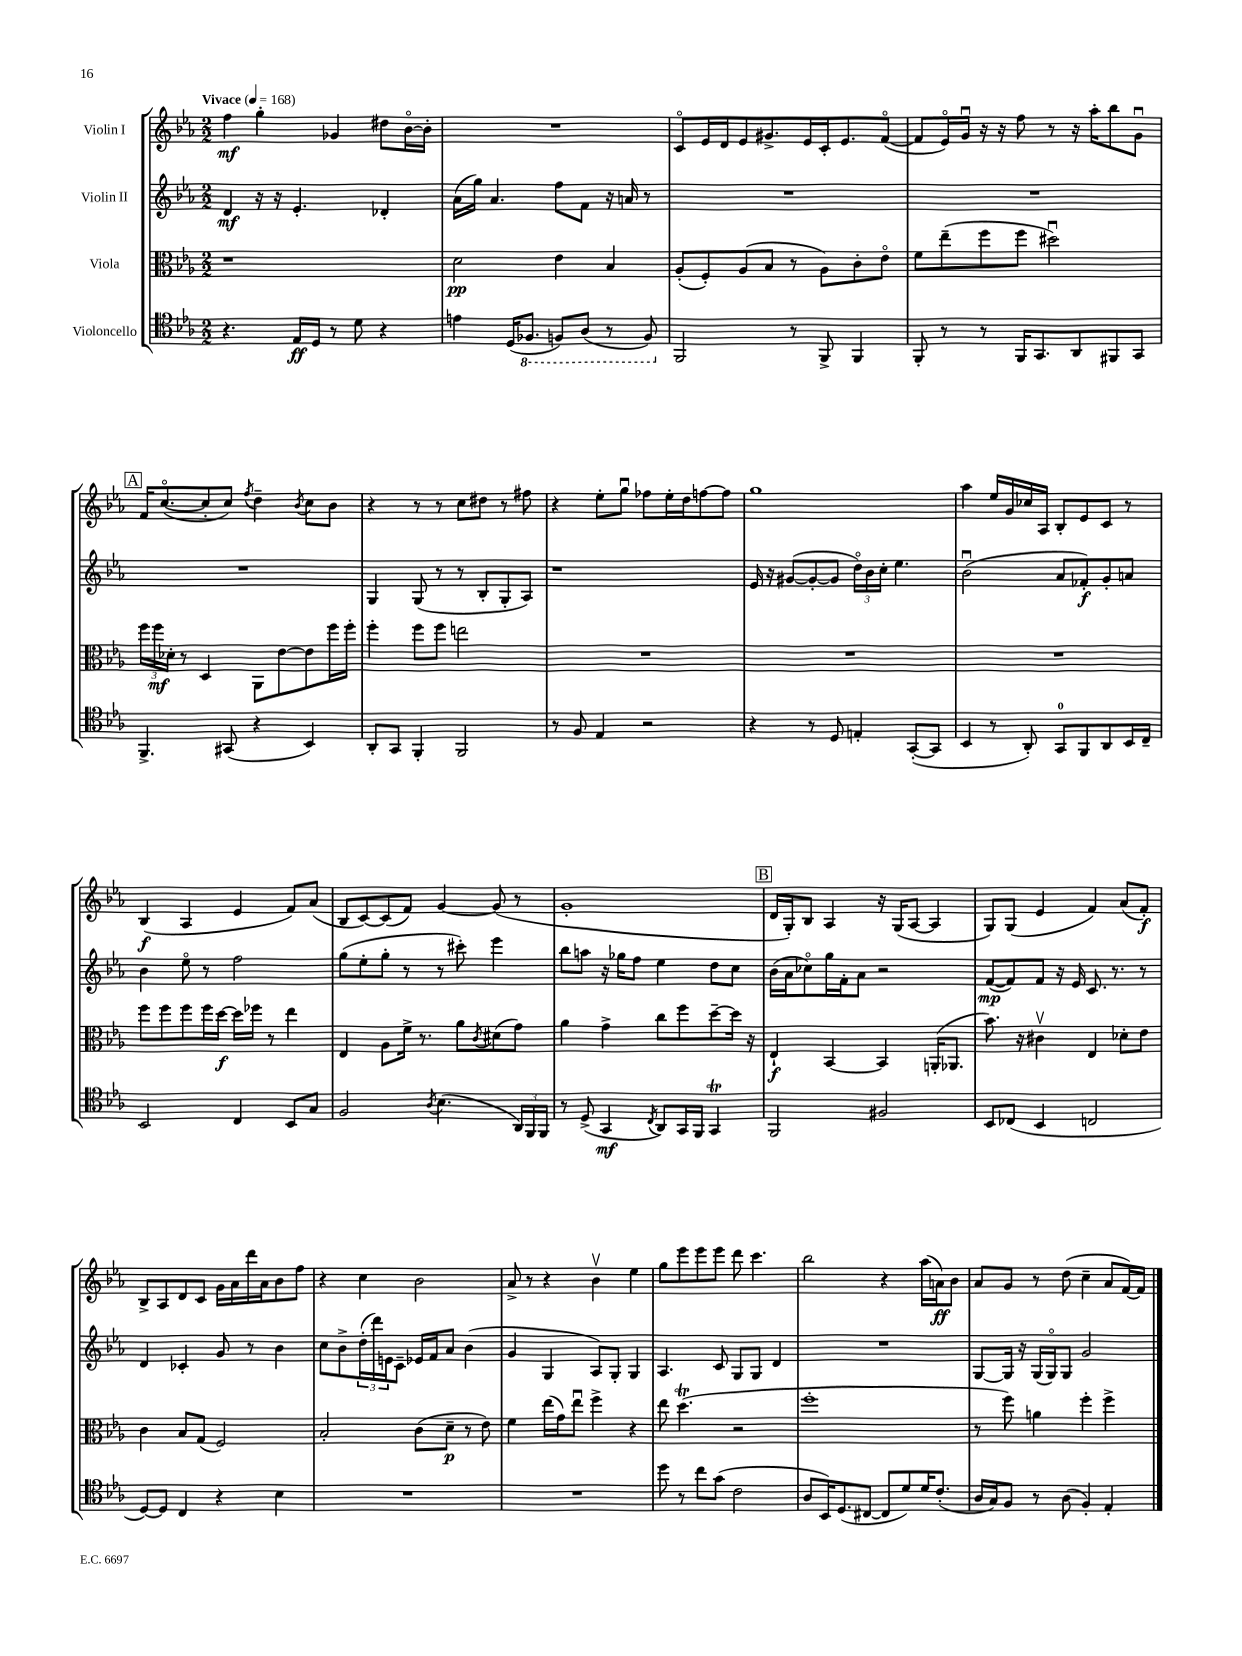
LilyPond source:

<<
\new StaffGroup <<
\new Staff = "s0" \with { instrumentName = "Violin I" } {
    \clef treble \key ees \major \numericTimeSignature \time 2/2 \tempo "Vivace" 4 = 168
    f''4\mf g''4-. ges'4 dis''8 bes'16~\flageolet bes'16-. |
    R1 |
    c'8\flageolet ees'16 d'16 ees'8 gis'8.-> ees'16 c'16-. ees'8. f'8~\flageolet( |
    f'8 ees'16\flageolet) g'16\downbow r16 r16 f''8 r8 r16 aes''16-. bes''8 g'8\downbow |
    \mark \markup { \box "A" } f'16 c''8.~\flageolet( c''8-. c''8) \acciaccatura { f''8 } d''4-- \acciaccatura { bes'8 } c''8 bes'8 |
    r4 r8 r8 c''8 dis''8 r8 fis''8 |
    r4 ees''8-. g''8\downbow fes''8 ees''16-. d''16 f''8~ f''8 |
    g''1 |
    aes''4 ees''16 g'16 ces''16 aes16 bes8-. ees'8 c'8 r8 |
    bes4\f( aes4 ees'4 f'8) aes'8( |
    bes8 c'8~) c'8( f'8) g'4~ g'8( r8 |
    g'1-. |
    \mark \markup { \box "B" } d'16 g16-.) bes8 aes4 r16 g16( aes8~ aes4 |
    g8) g8( ees'4 f'4) aes'8( f'8-.\f) |
    bes8-> aes8 d'8 c'8 g'16 aes'16 d'''16 aes'16 bes'8 f''8 |
    r4 c''4 bes'2 |
    aes'8-> r8 r4 bes'4\upbow ees''4 |
    g''8 ees'''8 ees'''8 ees'''8 d'''8 c'''4. |
    bes''2 r4 aes''16( a'16\ff) bes'8 |
    aes'8 g'8 r8 d''8( c''4-- aes'8 f'16~) f'16 \bar "|." |
}
\new Staff = "s1" \with { instrumentName = "Violin II" } {
    \clef treble \key ees \major \numericTimeSignature \time 2/2
    d'4\mf r16 r16 ees'4.-. des'4-. |
    aes'16( g''16) aes'4. f''8 f'8 r16 a'16 r8 |
    R1 |
    R1 |
    \mark \markup { \box "A" } R1 |
    g4 g8( r8 r8 bes8-. g8-. aes8) |
    r1 |
    ees'16 r16 gis'8~( gis'8~-. gis'8 \tuplet 3/2 { d''16\flageolet) bes'16 c''16-. } ees''4. |
    bes'2\downbow( aes'8 fes'8-.\f) g'8-. a'8 |
    bes'4 ees''8\flageolet r8 f''2 |
    g''8( ees''8-. g''8-. r8 r8 cis'''8-.) ees'''4 |
    bes''8 a''8 r16 ges''16 f''8 ees''4 d''8 c''8 |
    \mark \markup { \box "B" } bes'16( aes'16 ces''8\flageolet) g''16 f'16-. aes'8 r2 |
    f'8~\mp( f'8) f'8 r16 ees'16 c'8. r8. r8 |
    d'4 ces'4-. g'8 r8 bes'4 |
    c''8 bes'8-> \tuplet 3/2 { d''16-.( d'''16) e'16 } c'8-- ees'16 f'16 aes'8 bes'4( |
    g'4 g4 aes8) g8-. g4 |
    aes4. c'8 g8 g8 d'4 |
    R1 |
    g8~ g16 r16 g16( g16\flageolet) g8 g'2 \bar "|." |
}
\new Staff = "s2" \with { instrumentName = "Viola" } {
    \clef alto \key ees \major \numericTimeSignature \time 2/2
    r1 |
    d'2\pp ees'4 bes4 |
    aes8-.( f8-.) aes8( bes8 r8 aes8) c'8-. ees'8\flageolet |
    f'8 ees''8--( f''8 f''8 dis''2\downbow) |
    \mark \markup { \box "A" } \tuplet 3/2 { f''16 f''16\mf des'16-. } r8 d4 aes,8 ees'8~ ees'8 f''16 f''16-. |
    f''4-. f''8 f''8 e''2 |
    R1 |
    R1 |
    R1 |
    f''8 f''8 f''8 f''16 d''16~\f d''16 fes''16 r8 ees''4 |
    ees4 aes8 f'16-> r8. aes'8 \acciaccatura { c'8 } dis'8( g'8) |
    aes'4 g'4-> c''8 f''8 d''8~-- d''16 r16 |
    \mark \markup { \box "B" } ees4-!\f bes,4~ bes,4 a,16-.( aes,8. |
    bes'8.) r16 cis'4\upbow ees4 des'8-. ees'8 |
    c'4 bes8 g8( f2) |
    bes2-. c'8( d'8--\p r8 ees'8) |
    f'4 ees''16( g'16) ees''8\downbow f''4-> r4 |
    ees''8 d''4.\trill( r2 |
    f''1-. |
    r8 f''8) a'4 f''4-. f''4-> \bar "|." |
}
\new Staff = "s3" \with { instrumentName = "Violoncello" } {
    \clef tenor \key ees \major \numericTimeSignature \time 2/2
    r4. ees16\ff d16 r8 d'8 r4 |
    e'4 d16( \ottava #-1 fes,8. f,8) aes,8( r8 f,8) \ottava #0 |
    f,2 r8 f,8-> f,4 |
    f,8-. r8 r8 f,16 g,8. aes,8 fis,8 g,8 |
    \mark \markup { \box "A" } f,4.-> gis,8( r4 bes,4) |
    aes,8-. g,8 f,4-. f,2 |
    r8 f8 ees4 r2 |
    r4 r8 d8 e4-. g,8~-.( g,8 |
    bes,4 r8 aes,8-.) g,8-0 f,8 aes,8 bes,16 c16-- |
    bes,2 c4 bes,8 g8 |
    f2 \acciaccatura { aes8 } bes4.( \tuplet 3/2 { aes,16) f,16 f,16 } |
    r8 d8->( g,4\mf \acciaccatura { c8 } aes,8) g,16 f,16 g,4\trill |
    \mark \markup { \box "B" } f,2 fis2 |
    bes,8 ces8( bes,4 c2 |
    d8~) d8 c4 r4 bes4 |
    R1 |
    R1 |
    d''8 r8 c''8 g'8( c'2 |
    aes8 bes,16) d8.( cis8~ cis8 d'8) d'16 c'8.-.( |
    aes16 g16) f8 r8 aes8( f4-.) ees4-. \bar "|." |
}
>>
>>
\layout { \context { \Score \remove "Bar_number_engraver" } }
